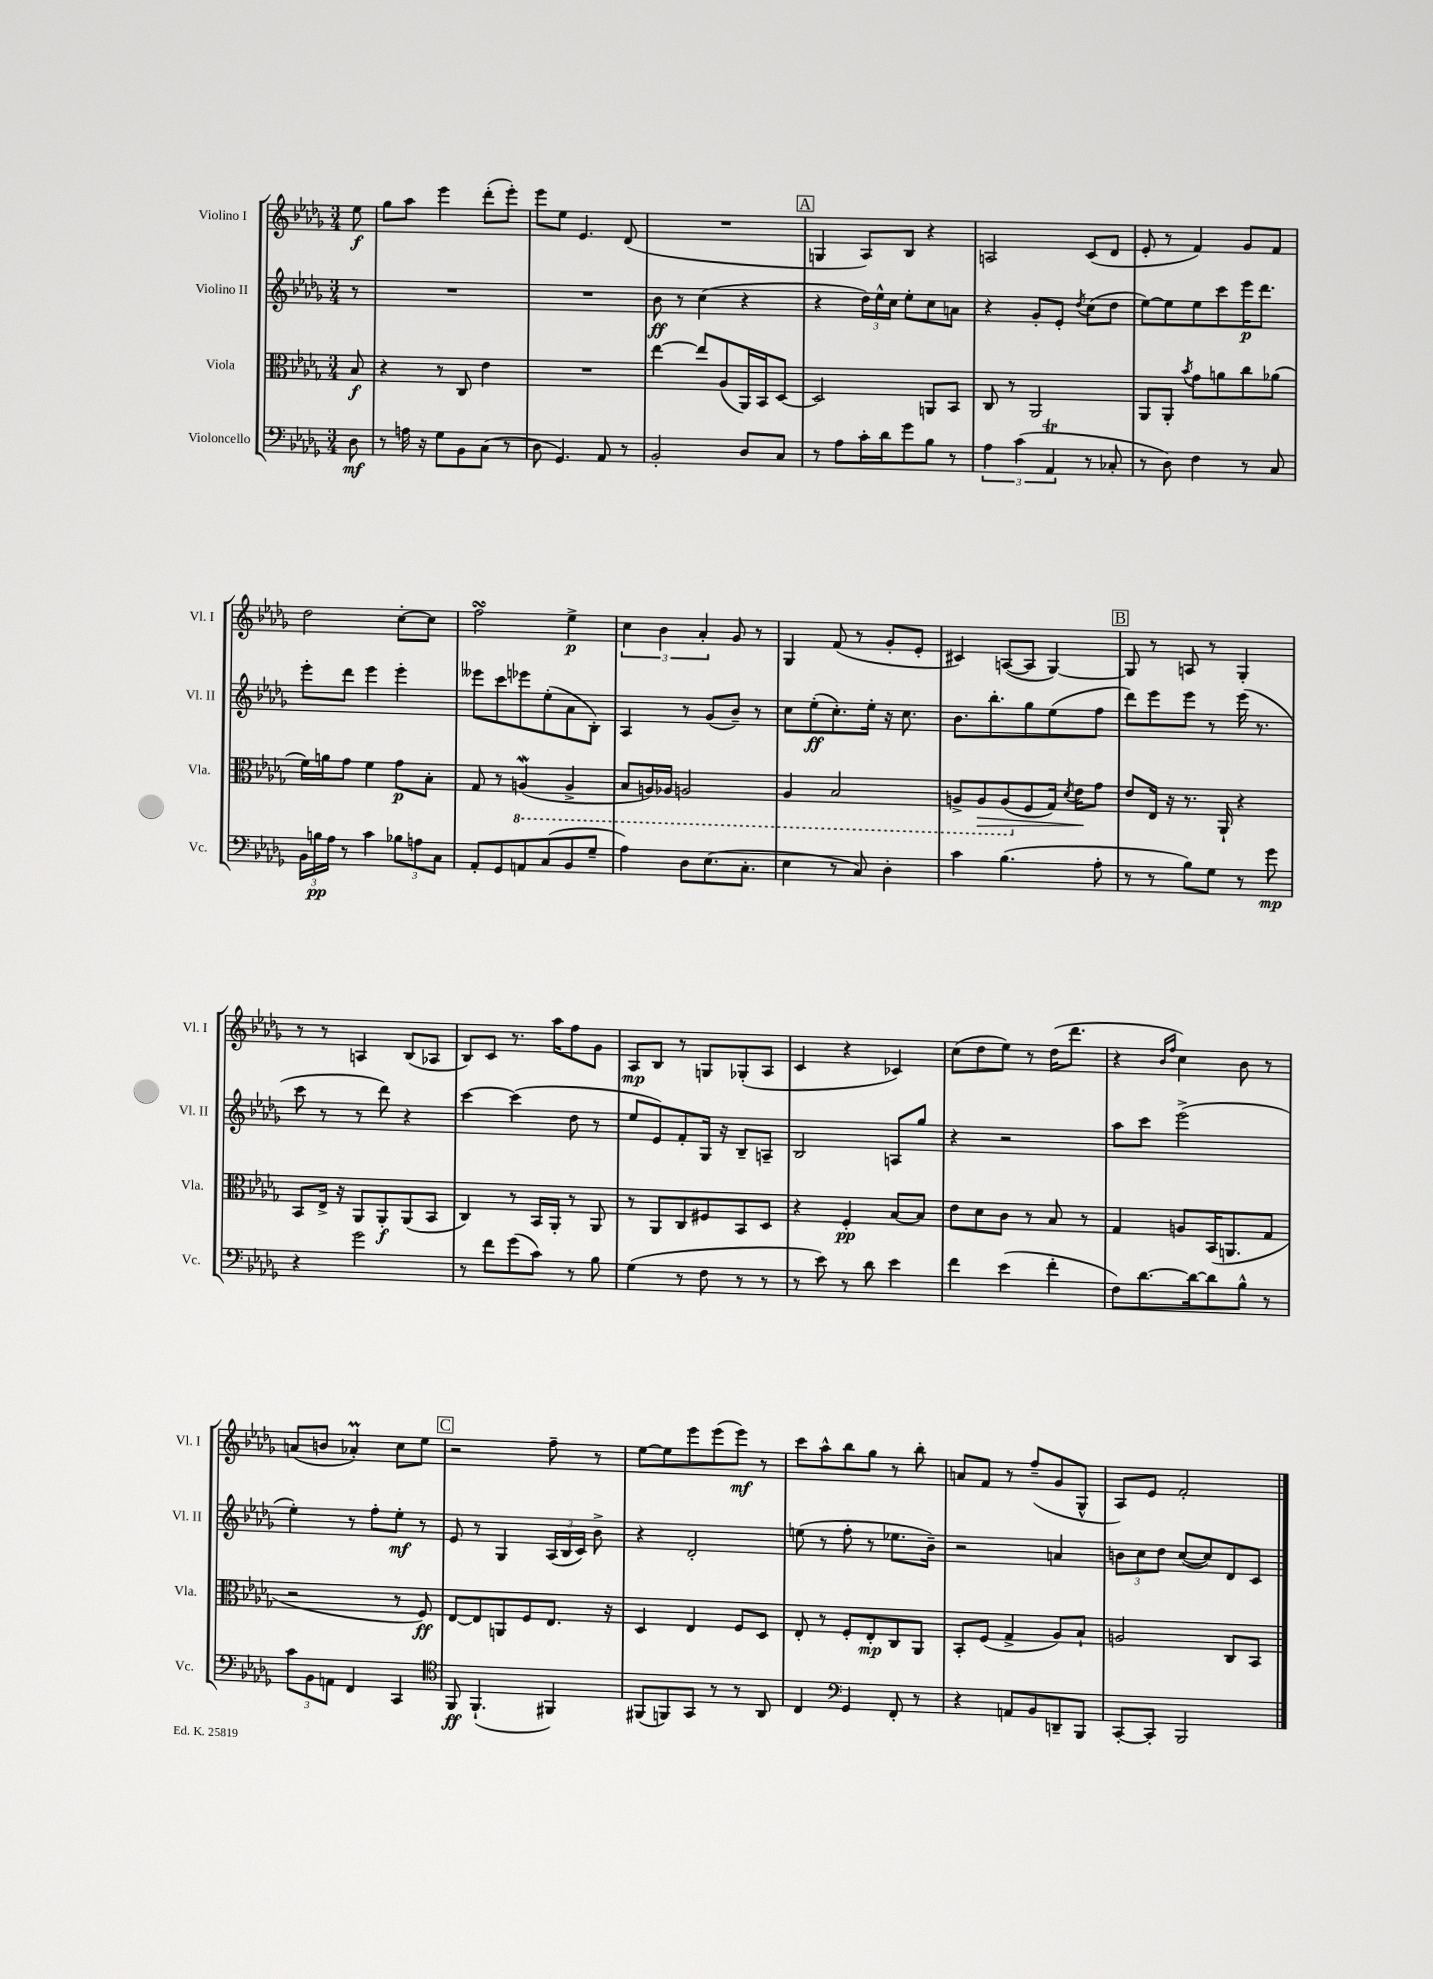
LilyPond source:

<<
\new StaffGroup <<
\new Staff = "s0" \with { instrumentName = "Violino I" shortInstrumentName = "Vl. I" } {
    \clef treble \key des \major \numericTimeSignature \time 3/4 \partial 8
    \autoBeamOff ees''8\f |
    ges''8[ aes''8] ees'''4 des'''8[-.( ees'''8]-.) |
    ees'''8[ ees''8] ees'4. des'8( |
    R2. |
    \mark \markup { \box "A" } g4 aes8[) bes8] r4 |
    a2 c'8[( des'8] |
    ees'8-. r8 f'4) ges'8[ f'8] |
    des''2 c''8[~-. c''8] |
    f''2\turn ees''4->\p |
    \tuplet 3/2 { c''4 bes'4 aes'4-. } ges'8 r8 |
    ges4 f'8( r8 ges'8[-. ees'8]-. |
    cis'4) a8[~( a8] ges4~) |
    \mark \markup { \box "B" } ges8 r8 a8 r8 ges4-. |
    r8 r8 a4 bes8[( aes8] |
    bes8[) c'8] r8. aes''16[ f''8 ges'8] |
    aes8[\mp bes8] r8 g8[ ges8-.( aes8] |
    c'4 r4 ces'4) |
    c''8[( des''8 ees''8]) r8 des''16[( des'''8.] |
    r4 \grace { bes'16[ f''16] } c''4) bes'8 r8 |
    a'8[( b'8] aes'4-.\prall) c''8[ ees''8] |
    \mark \markup { \box "C" } r2 f''8-- r8 |
    ees''8[~ ees''8 ees'''8 ees'''8( ees'''8]\mf) r8 |
    c'''8[ aes''8-^ bes''8 ges''8] r8 bes''8-. |
    a'8[ f'8] r8 f''8[--( ges'8 ges8]-^ |
    aes8[) ees'8] f'2-. \bar "|." |
}
\new Staff = "s1" \with { instrumentName = "Violino II" shortInstrumentName = "Vl. II" } {
    \clef treble \key des \major \numericTimeSignature \time 3/4 \partial 8
    \autoBeamOff r8 |
    R2. |
    R2. |
    bes'8\ff r8 c''4( r4 |
    \mark \markup { \box "A" } r4 \tuplet 3/2 { des''16[) ees''16-^ c''16] } ees''8[-. c''8 a'8] |
    r4 ges'8[-. ees'8]-. \acciaccatura { des''8 } c''8[( des''8] |
    ees''8[~) ees''8 ees''8 c'''8 ees'''16\p des'''8.] |
    ees'''8[-. des'''8] ees'''4 ees'''4-. |
    eeses'''8[ c'''8 ees'''8 ees''8-.( aes'8 bes8]-.) |
    aes4 r8 ges'8[( bes'8]--) r8 |
    c''8[ ees''8-.\ff( c''8.-.) ees''16]-. r16 c''8. |
    bes'8.[ bes''8.-. ges''8 ees''8( f''8] |
    \mark \markup { \box "B" } des'''8[) ees'''8 ees'''8] r8 ees'''16( r8. |
    c'''8 r8 r8 des'''8) r4 |
    c'''4~ c'''4( des''8 r8 |
    ees''8[ ees'8) f'8-. ges16] r16 bes8[-- a8]-- |
    bes2 a8[ ges''8] |
    r4 r2 |
    aes''8[ c'''8] ees'''2->( |
    ees''4-.) r8 f''8[-. ees''8]-.\mf r8 |
    \mark \markup { \box "C" } ees'8 r8 ges4 \tuplet 3/2 { aes16[( bes16 c'16]) } bes'8-> |
    r4 des'2-. |
    e''8( r8 f''8-. r8 ees''8.[ bes'16]--) |
    r2 a'4 |
    \tuplet 3/2 { b'8[ c''8 des''8] } c''8[~( c''8) des'8 c'8] \bar "|." |
}
\new Staff = "s2" \with { instrumentName = "Viola" shortInstrumentName = "Vla." } {
    \clef alto \key des \major \numericTimeSignature \time 3/4 \partial 8
    \autoBeamOff bes8\f |
    r4 r8 c8 ees'4 |
    R2. |
    ees''4~ ees''8[ aes8( aes,16) bes,16 des8]~ |
    \mark \markup { \box "A" } des2 a,8[ bes,8] |
    c8 r8 aes,2 |
    aes,8[ aes,8]-. \acciaccatura { bes'8 } ges'8[ a'8 c''8 aes'8]( |
    f'16[) a'16 ges'8] f'4 ges'8[\p bes8]-. |
    ges8 r8 \ottava #-1 a,4\mordent( a,4-> |
    bes,8[ a,16) aes,16] a,2 |
    aes,4 bes,2 |
    a,8[-> a,8\> a,8( \ottava #0 f8 ges16]) \acciaccatura { des'8 } ees'16[\! ges'8] |
    \mark \markup { \box "B" } ees'8[ ees16] r16 r8. aes,16-! r4 |
    bes,8[ ees16]-> r16 aes,8[ aes,8-.\f aes,8( bes,8] |
    c4) r8 bes,16[ aes,16]-. r8 aes,8 |
    r8 aes,8[ c8 fis8 bes,8 des8] |
    r4 f4-.\pp bes8[~ bes8] |
    ees'8[ des'8 c'8] r8 bes8 r8 |
    ges4 a8[ bes,16( a,8. ges8] |
    r2 r8 f8\ff) |
    \mark \markup { \box "C" } ees8[~ ees8 a,8 f8 ees8.] r16 |
    des4 ees4 f8[ des8] |
    ees8-. r8 f8[-. ees8-.\mp c8 aes,8] |
    bes,8[-. f8]( ges4-> aes8[) bes8]-! |
    a2 c8[ bes,8] \bar "|." |
}
\new Staff = "s3" \with { instrumentName = "Violoncello" shortInstrumentName = "Vc." } {
    \clef bass \key des \major \numericTimeSignature \time 3/4 \partial 8
    \autoBeamOff des8\mf |
    r8 a16 r16 ges8[ bes,8 c8]( r8 |
    des8 ges,4.) aes,8 r8 |
    bes,2-. des8[ c8] |
    \mark \markup { \box "A" } r8 aes8[ c'16-. des'16 ges'8 bes8] r8 |
    \tuplet 3/2 { aes4 c'4( aes,4\trill } r8 ces8-. |
    r8 des8) f4 r8 c8 |
    \tuplet 3/2 { bes,16[ b16\pp aes16] } r8 c'4 \tuplet 3/2 { bes8[ a8 c8] } |
    aes,8[-. ges,8 a,8 c8( bes,8 ges8]-- |
    aes4) des8[ ees8.( c8.]-. |
    ees4 r8 c8) des4-. |
    c'4 bes4.( aes8-. |
    \mark \markup { \box "B" } r8 r8 bes8[) ges8] r8 ges'8\mp |
    r4 ges'2 |
    r8 f'8[ ges'8( c'8]) r8 bes8 |
    ges4( r8 f8 r8 r8 |
    r8 ees'8) r8 des'8 ees'4 |
    f'4 ees'4( f'4-. |
    f8[) des'8.~ des'16~ des'8 bes8]-^ r8 |
    \tuplet 3/2 { c'8[ bes,8 a,8] } f,4 c,4 |
    \mark \markup { \box "C" } \clef tenor f,8\ff f,4.-!( fis,4) |
    fis,8[( f,8) ges,8] r8 r8 aes,8 |
    c4 \clef bass ges,4 f,8-. r8 |
    r4 a,8[ bes,8 d,8-- bes,,8] |
    c,8[~-. c,8]-. bes,,2 \bar "|." |
}
>>
>>
\layout { \context { \Score \remove "Bar_number_engraver" } }
